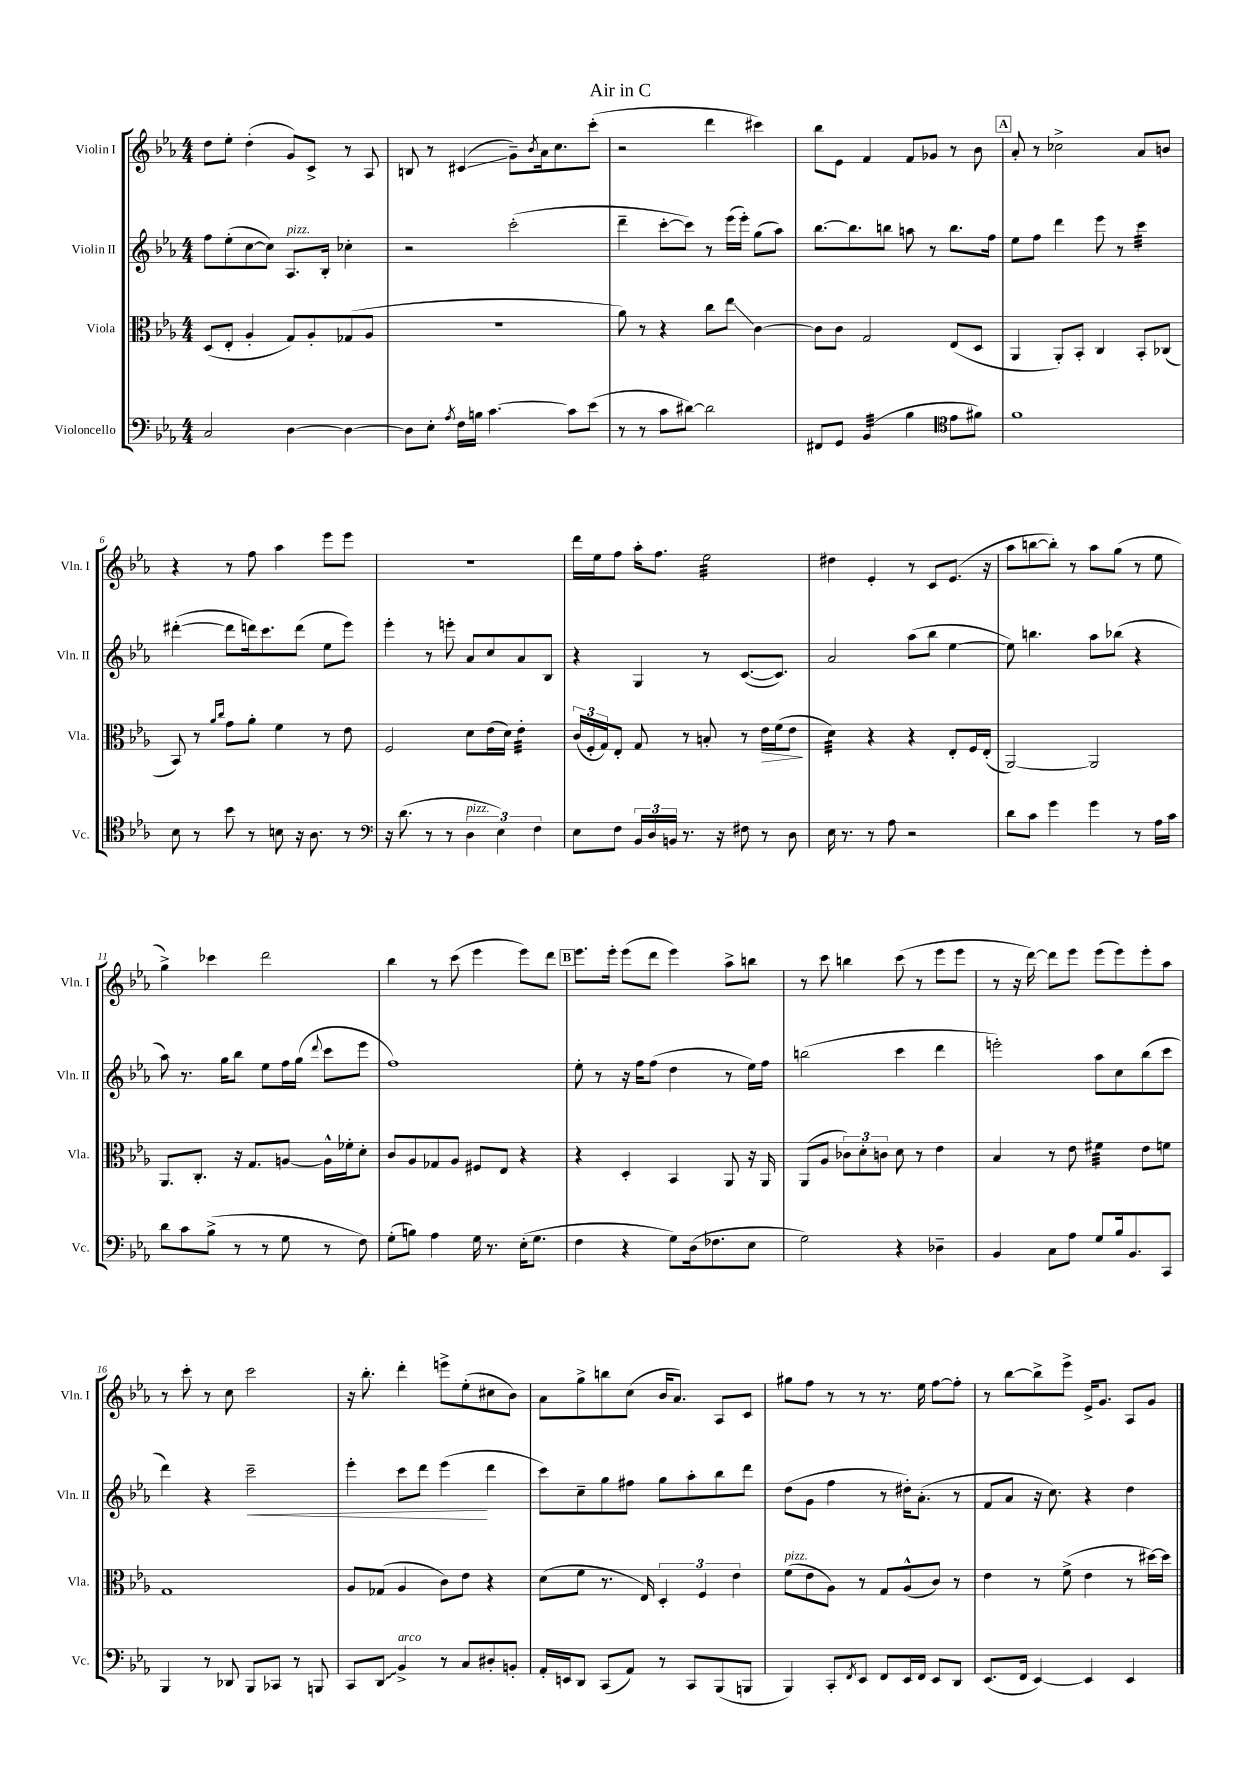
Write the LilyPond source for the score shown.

\header { title = "Air in C" }
<<
\new StaffGroup <<
\new Staff = "s0" \with { instrumentName = "Violin I" shortInstrumentName = "Vln. I" } {
    \clef treble \key ees \major \numericTimeSignature \time 4/4
    d''8 ees''8-. d''4-.( g'8) c'8-> r8 aes8 |
    b8 r8 cis'4\glissando( g'8--) \acciaccatura { bes'8 } aes'16 c''8. c'''8-.( |
    r2 d'''4 cis'''4) |
    bes''8 ees'8 f'4 f'8 ges'8 r8 bes'8 |
    \mark \markup { \box "A" } aes'8-. r8 ces''2-> aes'8 b'8 |
    r4 r8 f''8 aes''4 ees'''8 ees'''8 |
    R1 |
    d'''16 ees''16 f''8 aes''16-. f''8. ees''2:32 |
    dis''4 ees'4-. r8 c'8 ees'8.( r16 |
    aes''8 b''8~ b''8-.) r8 aes''8 g''8( r8 ees''8 |
    g''4->) ces'''4 d'''2 |
    bes''4 r8 c'''8( ees'''4 ees'''8) d'''8 |
    \mark \markup { \box "B" } ees'''8. ees'''16-. ees'''8( d'''8 ees'''4) aes''8-> b''8 |
    r8 c'''8 b''4 c'''8( r8 ees'''8 ees'''8 |
    r8 r16 d'''16~) d'''8 ees'''8 ees'''8( ees'''8) ees'''8-. aes''8 |
    r8 c'''8-. r8 c''8 c'''2 |
    r16 bes''8.-. d'''4-. e'''8-> ees''8-.( cis''8 bes'8) |
    aes'8 g''8-> b''8 c''8( bes'16 aes'8.) aes8 c'8 |
    gis''8 f''8 r8 r8 r8. ees''16 f''8~ f''8-. |
    r8 bes''8~ bes''8-> ees'''8-> ees'16-> g'8. aes8 g'8 \bar "|." |
}
\new Staff = "s1" \with { instrumentName = "Violin II" shortInstrumentName = "Vln. II" } {
    \clef treble \key ees \major \numericTimeSignature \time 4/4
    f''8 ees''8-.( c''8~ c''8) aes8.^\markup { \italic "pizz." } bes16-. ces''4-. |
    r2 c'''2-.( |
    d'''4-- c'''8~-. c'''8) r8 ees'''16( ees'''16-.) g''8( aes''8) |
    bes''8.~ bes''8. b''8 a''8 r8 b''8. f''16 |
    \mark \markup { \box "A" } ees''8 f''8 d'''4 ees'''8 r8 c'''4:32 |
    dis'''4~-.( dis'''8 d'''16) c'''8. d'''8( ees''8 ees'''8) |
    ees'''4-. r8 e'''8-. aes'8 c''8 aes'8 bes8 |
    r4 g4 r8 c'8.~( c'8.) |
    aes'2 aes''8( bes''8 ees''4~ |
    ees''8) b''4. aes''8 bes''8( r4 |
    aes''8) r8. g''16 bes''8 ees''8 f''16 g''16( \appoggiatura { d'''8 } c'''8 ees'''8 |
    f''1) |
    \mark \markup { \box "B" } ees''8-. r8 r16 f''16 f''8( d''4 r8 ees''16) f''16 |
    b''2( c'''4 d'''4 |
    e'''2-.) aes''8 c''8 bes''8( c'''8 |
    d'''4) r4 c'''2--\< |
    ees'''4-. c'''8 d'''8 ees'''4\!( d'''4 |
    c'''8) c''8-- g''8 fis''8 g''8 aes''8-. bes''8 d'''8 |
    d''8( g'8 f''4 r8 dis''16-.) aes'8.-.( r8 |
    f'8 aes'8 r16 c''8.) r4 d''4 \bar "|." |
}
\new Staff = "s2" \with { instrumentName = "Viola" shortInstrumentName = "Vla." } {
    \clef alto \key ees \major \numericTimeSignature \time 4/4
    d8( ees8-. aes4-. g8) aes8-. ges8( aes8 |
    R1 |
    aes'8) r8 r4 c''8 ees''8\glissando c'4~ |
    c'8 c'8 g2 ees8( d8 |
    \mark \markup { \box "A" } aes,4 aes,8-.) bes,8-. c4 bes,8-. ces8( |
    bes,8) r8 \grace { aes'16 c''16 } g'8 aes'8-. f'4 r8 ees'8 |
    f2 d'8 ees'16( d'16) ees'4:32-. |
    \tuplet 3/2 { c'16( f16-. g16) } ees8-. g8 r8 b8-. r8 ees'16\> f'16( ees'8\! |
    d'4:32) r4 r4 ees8-. f16 ees16-.( |
    aes,2~) aes,2 |
    aes,8. c8.-. r16 g8. a8~ a16-^ fes'16-. d'8-. |
    c'8 aes8 ges8 aes8 fis8 ees8 r4 |
    \mark \markup { \box "B" } r4 d4-. bes,4 aes,8 r16 aes,16 |
    aes,8( aes8 \tuplet 3/2 { ces'8) d'8-. c'8 } d'8 r8 ees'4 |
    bes4 r8 ees'8 fis'4:32 ees'8 f'8 |
    g1 |
    aes8 ges8( aes4 c'8) ees'8 r4 |
    d'8( f'8 r8. ees16) \tuplet 3/2 { d4-. f4 ees'4 } |
    f'8^\markup { \italic "pizz." }( ees'8 aes8) r8 g8 aes8-^( c'8) r8 |
    ees'4 r8 f'8->( ees'4 r8 dis''16~) dis''16 \bar "|." |
}
\new Staff = "s3" \with { instrumentName = "Violoncello" shortInstrumentName = "Vc." } {
    \clef bass \key ees \major \numericTimeSignature \time 4/4
    c2 d4~ d4~ |
    d8 ees8-. \acciaccatura { aes8 } f16 b16 c'4.~ c'8 ees'8( |
    r8 r8 c'8 dis'8~) dis'2 |
    fis,8 g,8 bes,4:32( bes4 \clef tenor ees'8 fis'8) |
    \mark \markup { \box "A" } f'1 |
    bes8 r8 bes'8 r8 b8 r16 aes8. r8 |
    \clef bass r16 d'8.( r8 r8 \tuplet 3/2 { d4^\markup { \italic "pizz." } ees4) f4 } |
    ees8 f8 \tuplet 3/2 { bes,16 d16 b,16 } r8. r16 fis8 r8 d8 |
    ees16 r8. r8 aes8 r2 |
    d'8 c'8 g'4 g'4 r8 aes16 c'16 |
    d'8 c'8 bes8->( r8 r8 g8 r8 f8) |
    g8-.( b8) aes4 g16 r8. ees16-.( g8. |
    \mark \markup { \box "B" } f4 r4 g8) d16( fes8. ees8 |
    g2) r4 des4-- |
    bes,4 c8 aes8 g8 bes16 bes,8. c,8 |
    bes,,4 r8 des,8 bes,,8 ces,8 r8 b,,8 |
    c,8 \once \override Glissando.style = #'zigzag d,8\glissando bes,4->^\markup { \italic "arco" } r8 c8 dis8-. b,8-. |
    aes,16-. e,16 d,8 c,8( aes,8) r8 c,8 bes,,8( b,,8 |
    bes,,4) c,8-. \acciaccatura { f,8 } ees,8 f,8 ees,16 f,16 ees,8 d,8 |
    ees,8.( f,16 ees,4~) ees,4 ees,4 \bar "|." |
}
>>
>>
